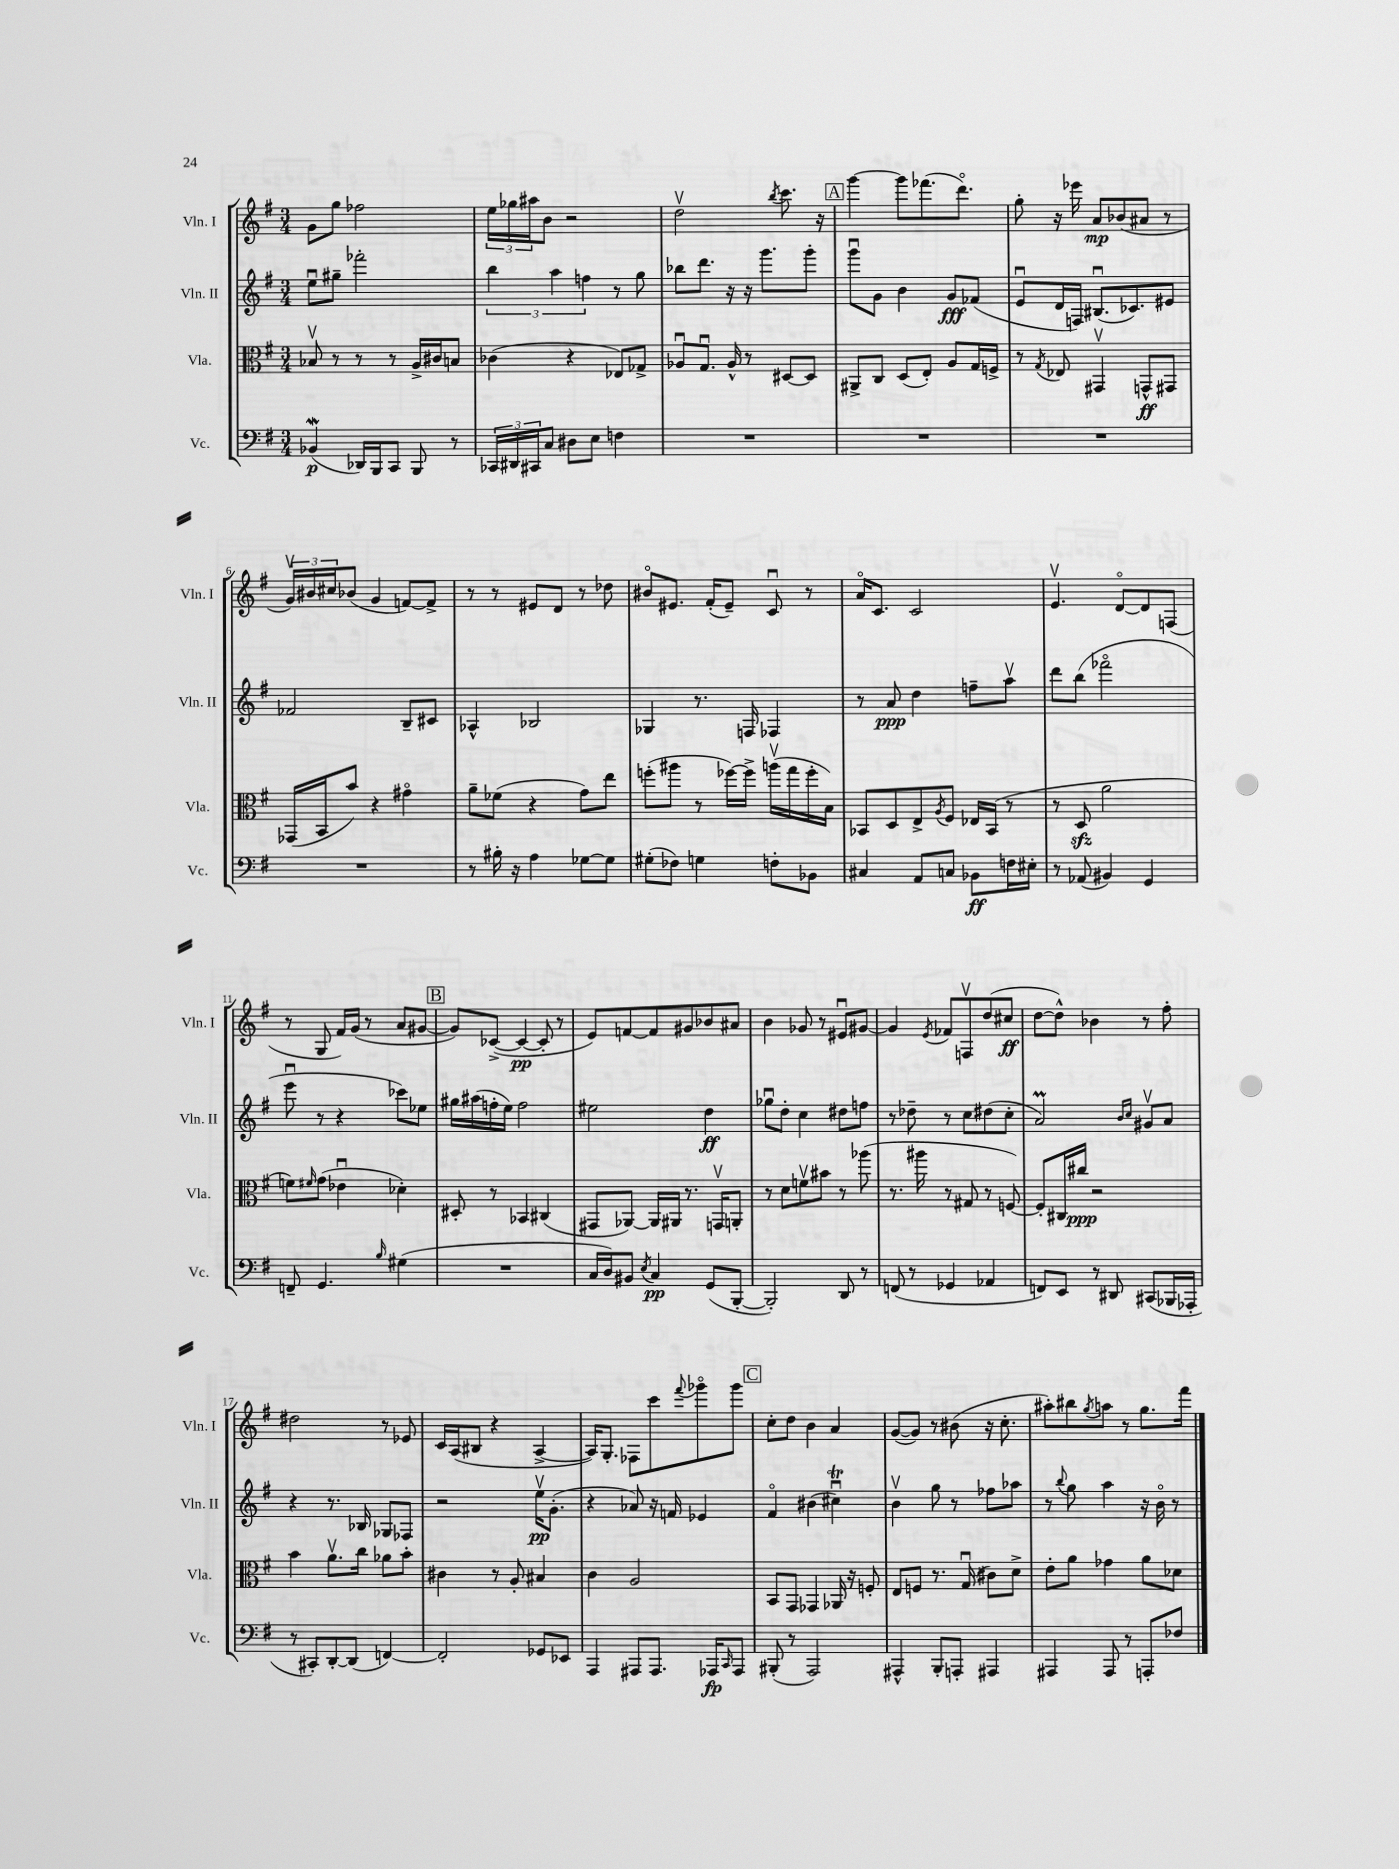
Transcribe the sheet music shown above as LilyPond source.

<<
\new StaffGroup <<
\new Staff = "s0" \with { instrumentName = "Vln. I" shortInstrumentName = "Vln. I" } {
    \clef treble \key g \major \numericTimeSignature \time 3/4
    g'8 g''8 fes''2 |
    \tuplet 3/2 { e''16 ges''16 ais''16 } b'8 r2 |
    d''2\upbow \acciaccatura { b''8 } c'''8. r16 |
    \mark \markup { \box "A" } g'''4~ g'''8 fes'''8.( d'''8.\flageolet) |
    g''8-. r16 ees'''16 a'8\mp bes'8( ais'8 r8 |
    \tuplet 3/2 { g'16\upbow) bis'16 cis''16 } bes'8( g'4 f'8~) f'8-> |
    r8 r8 eis'8 d'8 r8 des''8 |
    bis'8\flageolet eis'8. fis'16-.( eis'8--) c'8\downbow r8 |
    a'16\flageolet c'8. c'2 |
    e'4.\upbow d'8~\flageolet d'8 f8( |
    r8 g8 fis'16) g'16( r8 a'8 gis'8~ |
    \mark \markup { \box "B" } gis'8) ces'8~->( ces'4~\pp ces'8-. r8 |
    e'8) f'8~ f'8 gis'8 bes'8 ais'8 |
    b'4 ges'8 r8 eis'8\downbow gis'8~ |
    gis'4 \acciaccatura { e'8 } fes'8 f8\upbow d''8( cis''8\ff |
    d''8~ d''8-^) bes'4 r8 fis''8-. |
    dis''2 r8 ees'8 |
    c'16 a16( bis8 r4 a4~-> |
    a16) g8.-. fes8 c'''8 \appoggiatura { fis'''8 } ges'''8\flageolet ges'''8 |
    \mark \markup { \box "C" } c''8-. d''8 b'4 a'4 |
    g'8~( g'8) r8 bis'8( r16 c''8.-. |
    ais''8-.) bis''8 \acciaccatura { g''8 } a''8 r8 g''8. fis'''16 \bar "|." |
}
\new Staff = "s1" \with { instrumentName = "Vln. II" shortInstrumentName = "Vln. II" } {
    \clef treble \key g \major \numericTimeSignature \time 3/4
    e''8\downbow gis''8-- fes'''2-. |
    \tuplet 3/2 { b''4 a''4 f''4 } r8 g''8 |
    bes''8 d'''8. r16 r16 g'''8. g'''8-. |
    \mark \markup { \box "A" } g'''8\downbow g'8 b'4 g'8\fff fes'8( |
    e'8\downbow d'16 f16) bis8.\downbow( ces'8.) eis'8 |
    fes'2 b8-- cis'8 |
    aes4-^ bes2 |
    ges4 r8. f16 fes4 |
    r8 a'8\ppp d''4 f''8-- a''8\upbow |
    d'''8 b''8( fes'''2\flageolet |
    e'''8\downbow r8 r4 ces'''8) ees''8 |
    \mark \markup { \box "B" } gis''16 ais''16( f''16-. e''16) f''2 |
    eis''2 d''4\ff |
    ges''8\downbow d''8-. c''4 dis''8 f''8 |
    r8 des''8-- r8 c''8 dis''8( c''8-. |
    a'2\prall) \grace { b'16 c''16 } gis'8\upbow a'8 |
    r4 r8. bes16 ges8 fes8 |
    r2 e''16\upbow\pp g'8.-.( |
    r4 aes'8) r16 f'16 ees'4 |
    \mark \markup { \box "C" } fis'4\flageolet bis'4( cis''4\downbow\trill) |
    b'4\upbow g''8 r8 fes''8 aes''8 |
    r8 \appoggiatura { b''8 } g''8 a''4 r16 b'16\flageolet r8 \bar "|." |
}
\new Staff = "s2" \with { instrumentName = "Vla." shortInstrumentName = "Vla." } {
    \clef alto \key g \major \numericTimeSignature \time 3/4
    bes8\upbow r8 r8 r8 a16-> cis'16 b8 |
    ces'4( r4 ees8) ges8-> |
    aes8\downbow g8.\downbow aes16-^ r8 dis8~ dis8 |
    \mark \markup { \box "A" } ais,8-> c8 d8( e8-.) a8 g16 f16-> |
    r8 \acciaccatura { g8 } ees8 gis,4\upbow g,8-^\ff gis,8 |
    ges,16( b,16 b'8) r4 gis'4\flageolet |
    a'8-- fes'8( r4 g'8) e''8 |
    f''8-.( ais''8 r8 fes''16~) fes''16-> a''16\upbow( g''16 fes''16-. b16) |
    bes,8 d8 e8-> \acciaccatura { a8 } fis8 ees16 bes,16( r8 |
    r8 d8\sfz a'2 |
    f'8) \grace { fis'16 } g'8( ees'4\downbow des'4-.) |
    \mark \markup { \box "B" } dis8-. r8 bes,4 cis4( |
    gis,8 aes,8~) aes,16 ais,16 r8. g,16\upbow a,8-. |
    r8 d'8 f'8\upbow bis'8 r8 aes''8( |
    r8. ais''16 r8 gis8 r8 f8~) |
    f8-. cis16 cis''16\ppp r2 |
    b'4 a'8.\upbow c''16 aes'8 b'8-. |
    cis'4 r8 a8-. bis4 |
    c'4 a2 |
    \mark \markup { \box "C" } b,8 g,8 ges,4 aes,16 r16 f8-. |
    e8 f8 r8. g16\downbow( cis'8) d'8-> |
    e'8-. a'8 ges'4 a'8 des'8 \bar "|." |
}
\new Staff = "s3" \with { instrumentName = "Vc." shortInstrumentName = "Vc." } {
    \clef bass \key g \major \numericTimeSignature \time 3/4
    bes,4\mordent\p( des,16) b,,16 c,8 b,,8 r8 |
    \tuplet 3/2 { ces,16 dis,16 cis,16 } c8 dis8 e8 f4 |
    R2. |
    \mark \markup { \box "A" } R2. |
    R2. |
    R2. |
    r8 bis16-. r16 a4 ges8~ ges8 |
    gis8-.( fes8) g4 f8-. bes,8 |
    cis4 a,8 c8 bes,8\ff f16 eis16-. |
    r8 aes,8( bis,4) g,4 |
    f,8-- g,4. \grace { b16 } gis4( |
    \mark \markup { \box "B" } R2. |
    c16 d16) bis,8 \acciaccatura { e8 } c4\pp g,8( b,,8~-. |
    b,,2-.) d,8 r8 |
    f,8( r8 ges,4 aes,4 |
    f,8) e,8 r8 dis,8 cis,8( bes,,16 aes,,16-. |
    r8 cis,8-.) d,8~-. d,8( f,4~) |
    f,2-. ges,8 ees,8 |
    a,,4 ais,,8 ais,,8. aes,,16\fp \grace { c,16 } aes,,8 |
    \mark \markup { \box "C" } bis,,8-.( r8 a,,2) |
    ais,,4-^ b,,8-. a,,8-. ais,,4 |
    ais,,4 ais,,8 r8 a,,8-. fes8 \bar "|." |
}
>>
>>
